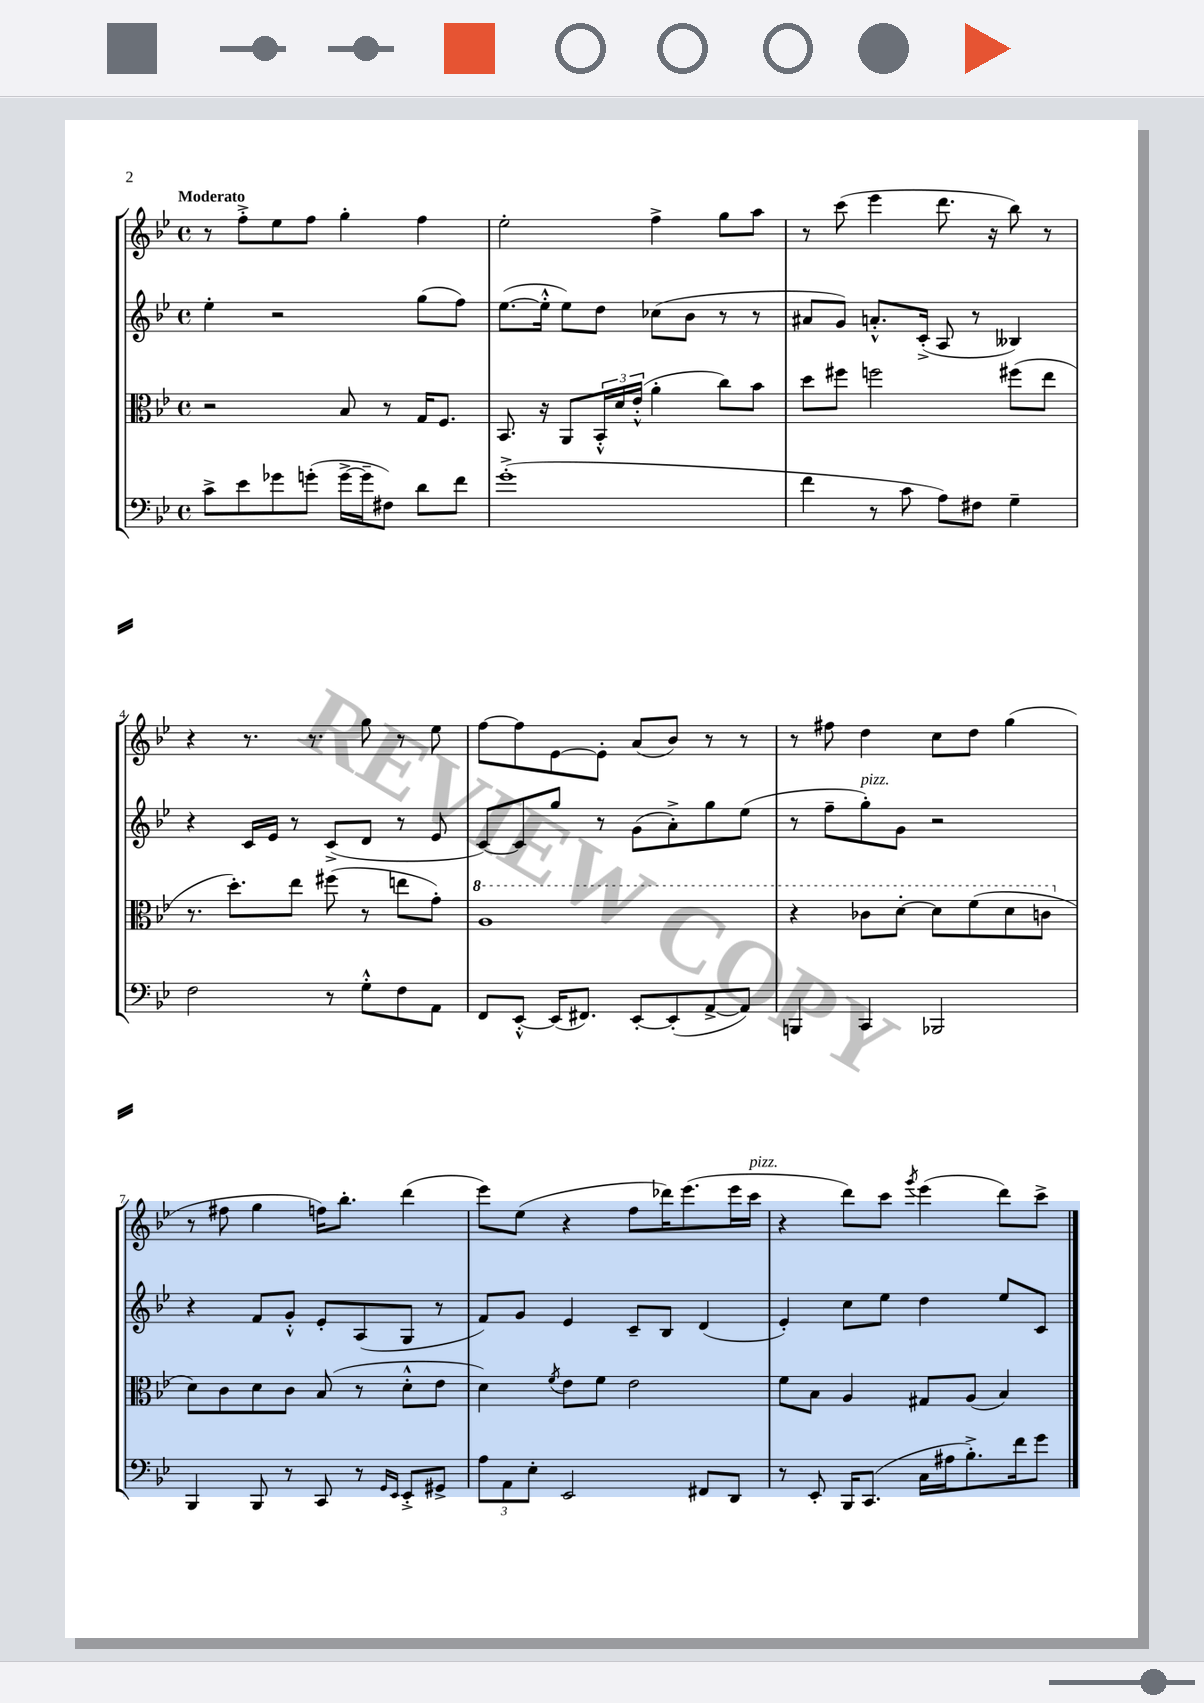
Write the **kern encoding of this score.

**kern	**kern	**kern	**kern
*staff4	*staff3	*staff2	*staff1
*clefF4	*clefC3	*clefG2	*clefG2
*k[b-e-]	*k[b-e-]	*k[b-e-]	*k[b-e-]
*M4/4	*M4/4	*M4/4	*M4/4
*met(c)	*met(c)	*met(c)	*met(c)
8c^\L	2r	4ee-'\	8r
8e-\	.	.	8ff'^\L
8g-\	.	2r	8ee-\
(8g'\J	.	.	8ff\J
[16g^\LL	8B-/	.	4gg'\
16g~\]J	.	.	.
8F#\J)	8r	.	.
8d\L	16G/LK	(8gg\L	4ff\
.	8.F/J	.	.
8f\J	.	8ff\J)	.
=	=	=	=
(1g'^	8.BB-/	([8.ee-\L	2ee-'\
.	16r	16ee-'^^\]Jk	.
.	8AA/L	8ee-\L)	.
.	24BB-'^^/L	8dd\J	.
.	24d/	.	.
.	(24e-'^^/JJ	.	.
.	4a'\	(8cc-\L	4ff^\
.	.	8b-\J	.
.	8cc\L)	8r	8gg\L
.	8b-\J	8r	8aa\J
=	=	=	=
4f\	8dd\L	8a#/L	8r
.	8ff#\J	8g/J)	(8ccc\
8r	2ff\	8.a'^^/L	4eee-\
8c\	.	.	.
.	.	(16c'^/Jk	.
8A\L)	.	8A/	8.ddd\
8F#\J	.	8r	.
.	.	.	16r
4G~\	(8ff#\L	4B--/)	8bb-\)
.	8ee-\J	.	8r
=	=	=	=
2F\	8.r	4r	4r
.	8.dd'\L)	.	.
.	.	16c/LL	8.r
.	.	16e-/JJ	.
.	8ee-\J	8r	.
.	.	.	8.r
8r	(8ff#\	(8c^/L	.
8G'^^\L	8r	8d/J	8gg\
8F\	8ee\L	8r	8r
8AA\J	8g'\J)	8e-/	8ee-\
=	=	=	=
8FF/L	1a	[8c/L)	[8ff\L
[8EE-'^^/J	.	8c/]	8ff\]
(16EE-/]LK	.	8gg/J	[8e-\
8.FF#/J)	.	.	.
.	.	8r	8e-'\]J
[8EE-'/L	.	(8g\L	(8a/L
(8EE-'/]	.	8a'^\)	8b-/J)
[8AA^/	.	8gg\	8r
8AA/]J)	.	(8ee-\J	8r
=	=	=	=
4BBB/	4r	8r	8r
.	.	8ff~\L	8ff#\
4CC/	8cc-\L	8gg'\)	4dd\
.	[8dd'\J	8g\J	.
2BBB-/	8dd\]L	2r	8cc\L
.	(8ff\	.	8dd\J
.	8dd\	.	(4gg\
.	8cc\J	.	.
=	=	=	=
4BBB-/	8d\L)	4r	8r
.	8c\	.	8ff#\
8BBB-/	8d\	8f/L	4gg\
8r	8c\J	8g'^^/J	.
8CC/	(8B-/	8e-'/L	16ff\LK)
.	.	.	8.bb-'\J
8r	8r	(8A/	.
16qqGG/LL	.	.	.
16qqEE-/JJ	.	.	.
8EE-'^/L	8d'^^\L	8G/J	(4ddd\
8GG#^/J	8e-\J	8r	.
=	=	=	=
12A\L	4d\)	8f/L)	8eee-\L)
12AA\	.	.	.
.	.	8g/J	(8ee-\J
12E-'\J	.	.	.
.	8qf/	.	.
2EE-/	8e-\L	4e-/	4r
.	8f\J	.	.
.	2e-\	8c~/L	8ff\L
.	.	8B-/J	16ddd-\K)
.	.	.	(8.eee-\
8FF#/L	.	(4d/	.
8DD/J	.	.	16eee-\L
.	.	.	16ccc\JJ
=	=	=	=
8r	8f\L	4e-'/)	4r
8EE-'/	8B-\J	.	.
16BBB-/LK	4A/	8cc\L	8ddd\L)
(8.CC/J	.	.	.
.	.	8ee-\J	8ccc\J
.	.	.	8qggg/
16C\LL	8G#/L	4dd\	(4eee-\
16A#\J	.	.	.
8.B-'^\)	(8A/J	.	.
.	4B-/)	8ee-/L	8ddd\L)
16f\k	.	.	.
8g\J	.	8c/J	8ccc^\J
==	==	==	==
*-	*-	*-	*-
